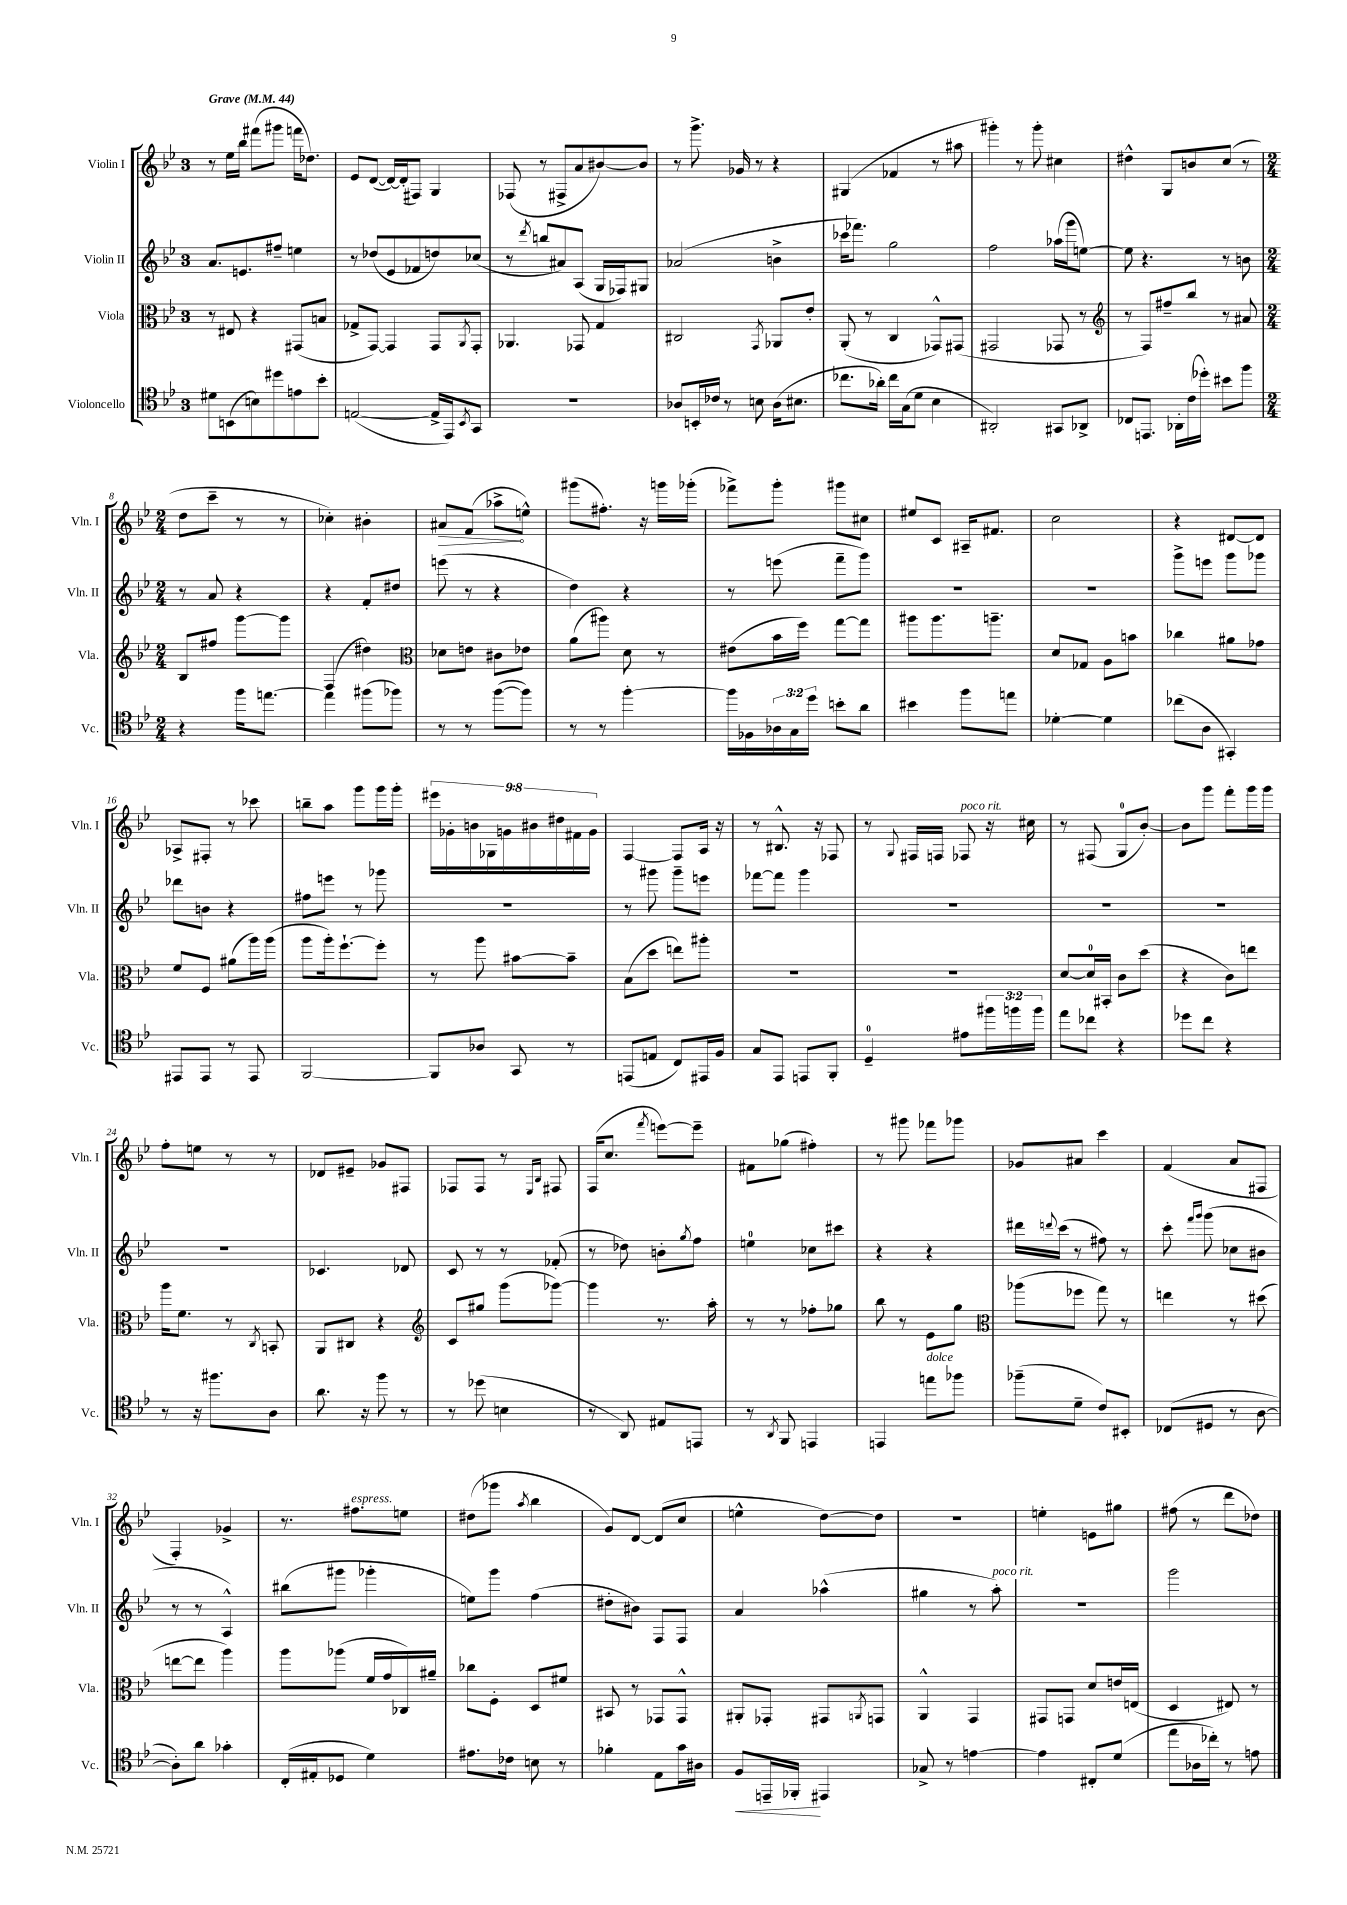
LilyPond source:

<<
\new StaffGroup <<
\new Staff = "s0" \with { instrumentName = "Violin I" shortInstrumentName = "Vln. I" } {
    \clef treble \key bes \major \once \override Staff.TimeSignature.style = #'single-digit \time 3/4 \override Staff.TupletNumber.text = #tuplet-number::calc-fraction-text \tempo "Grave" 4 = 44
    r8 ees''16 bes''16 fis'''8( gis'''8 f'''16 des''8.) |
    ees'8 d'8~( d'16~) d'16-.( fis8) g4 |
    fes8( r8 fis8-> a'8 bis'8~) bis'8 |
    r8 g'''8.-> ges'16 r8 r4 |
    gis4( fes'4 r8 ais''8 |
    gis'''4-.) r8 gis'''8-. cis''4 |
    dis''4-^ g8 b'8 c''8( r8 |
    \numericTimeSignature \time 2/4 d''8 c'''8-- r8 r8 |
    ces''4-.) bis'4-. |
    \once \override Hairpin.circled-tip = ##t ais'8\> f'8( aes''8->\! e''8-^) |
    gis'''8( fis''8.-.) r16 g'''16 ges'''16-.( |
    fes'''8->) g'''8-. gis'''8 cis''8 |
    eis''8 c'8 ais16-- fis'8. |
    c''2 |
    r4 dis'8~ dis'8 |
    aes8-> fis8-. r8 ces'''8 |
    b''8-- a''8 g'''8 g'''16 g'''16-. |
    \tuplet 9/8 { eis'''16 ges'16-. b'16 ges16 g'16 bis'16 dis''16 fis'16 g'16 } |
    f4~ f8 a16 r16 |
    r8 bis8.-^ r16 fes8 |
    r8 \appoggiatura { g8 } fis16 f16 fes8^\markup { \italic "poco rit." } r16 cis''16 |
    r8 fis8( g8-0 bes'8~-.) |
    bes'8 g'''8 f'''8-. g'''16 g'''16 |
    f''8-. e''8 r8 r8 |
    des'8 eis'8-- ges'8 fis8 |
    fes8 fes8 r8 \grace { ees16 bes16 } fis8 |
    f16( c''8. \acciaccatura { f'''8 } e'''8~) e'''8-- |
    fis'8 ges''8( fis''4-.) |
    r8 gis'''8 fes'''8 ges'''8 |
    ges'8 ais'8 c'''4 |
    f'4( a'8 fis8 |
    f4-.) ges'4-> |
    r8. fis''8.^\markup { \italic "espress." } e''8 |
    dis''8( ges'''8 \acciaccatura { a''8 } bes''4 |
    g'8) d'8~ d'8( c''8 |
    e''4-^ d''8~) d''8 |
    r2 |
    e''4-. e'8 gis''8 |
    fis''8( r8 d'''8 des''8) \bar "|." |
}
\new Staff = "s1" \with { instrumentName = "Violin II" shortInstrumentName = "Vln. II" } {
    \clef treble \key bes \major \once \override Staff.TimeSignature.style = #'single-digit \time 3/4
    a'8. e'8. fis''8-- e''4 |
    r8 des''8( ees'8 fes'8 d''8) ces''8( |
    r8 \acciaccatura { d'''8 } b''8 ais'8) a8( g16 fes16) gis8 |
    aes'2( b'4-> |
    ces'''16 fes'''8.) g''2 |
    f''2 aes''16( g'''16 e''8~) |
    e''8 r4. r8 b'8 |
    \numericTimeSignature \time 2/4 r8 a'8 r4 |
    r4 f'8-. dis''8 |
    e'''8( r8 r4 |
    d''4) r4 |
    r8 e'''8( f'''8-- g'''8) |
    R2 |
    R2 |
    g'''8-> e'''8 g'''8 ges'''8 |
    des'''8 b'8 r4 |
    fis''8 e'''8 r8 ges'''8 |
    r2 |
    r8 gis'''8 gis'''8-- e'''8 |
    fes'''8~ fes'''8 g'''4 |
    R2 |
    R2 |
    R2 |
    R2 |
    ces'4. des'8 |
    c'8 r8 r8 fes'8-.( |
    r8 des''8) b'8-. \acciaccatura { g''8 } f''8 |
    e''4-0 ces''8 cis'''8 |
    r4 r4 |
    dis'''16 \appoggiatura { d'''8 } c'''16( r8 fis''8) r8 |
    c'''8-. \grace { f'''16 g'''16 } g'''8( ces''8 bis'8 |
    r8 r8 a4-^) |
    bis''8( gis'''8 ges'''4-. |
    e''8) g'''8 f''4( |
    dis''8-. bis'8) f8 f8 |
    a'4 aes''4-^( |
    gis''4 r8 a''8-.^\markup { \italic "poco rit." }) |
    R2 |
    g'''2 \bar "|." |
}
\new Staff = "s2" \with { instrumentName = "Viola" shortInstrumentName = "Vla." } {
    \clef alto \key bes \major \once \override Staff.TimeSignature.style = #'single-digit \time 3/4
    r8 eis8 r4 gis,8( b8 |
    ges8-> g,8~) g,4 g,8 \acciaccatura { a,8 } g,8-. |
    aes,4. ges,8 g4 |
    cis2 \acciaccatura { g,8 } aes,8 ees'8-. |
    a,8-.( r8 c4 ges,8-^) gis,8( |
    gis,2 ges,8 r8 |
    \clef treble r8 f8) fis''8-- bes''8 r8 ais'8 |
    \numericTimeSignature \time 2/4 bes8 fis''8 g'''8~ g'''8 |
    f4( dis''4) |
    \clef alto des'8 e'8 cis'8 ees'8 |
    a'8( ais''8) d'8 r8 |
    eis'8( bes'16 f''16) g''8~ g''8 |
    ais''8 ais''8. a''8.-- |
    d'8 ges8 a8 b'8 |
    ces''4 ais'8 ges'8 |
    f'8 f8 ais'8( a''16) a''16( |
    a''8 a''16-.) f''8.~-! f''8-. |
    r8 a''8 bis'8~ bis'8-- |
    bes8( d''8 e''8) ais''8-. |
    R2 |
    R2 |
    d'8~ d'16-0 bis,16-. c'8 d''8( |
    r4 c'8) e''8 |
    a''16 f'8. r8 \acciaccatura { c8 } b,8-. |
    a,8 cis8 r4 |
    \clef treble c'8 gis''8 g'''8( ges'''8~) |
    ges'''4 r8. a''16-. |
    r8 r8 fes''8-. ges''8 |
    bes''8 r8 ees'8 g''8 |
    \clef alto aes''8( fes''8 g''8) r8 |
    e''4 r8 dis''8( |
    e''8~ e''8 a''4) |
    a''8 aes''8( f'16 g'16 ces16) ais'16-- |
    ces''8 f8-. d8 fis'8 |
    bis,8 r8 ges,8 ges,8-^ |
    ais,8-. ges,8-. gis,8 \acciaccatura { a,8 } g,8 |
    a,4-^ g,4 |
    gis,8 g,8 d'8 e'16 e16( |
    d4 eis8) r8 \bar "|." |
}
\new Staff = "s3" \with { instrumentName = "Violoncello" shortInstrumentName = "Vc." } {
    \clef tenor \key bes \major \once \override Staff.TimeSignature.style = #'single-digit \time 3/4 \override Staff.TupletNumber.text = #tuplet-number::calc-fraction-text
    dis'8 b,8( b8) dis''8 e'8 bes'8-. |
    e2~( e16-> ees,16) \acciaccatura { bes,8 } g,8 |
    R2. |
    aes8 b,16-. ces'16 r8 b8 aes16( bis8. |
    ces''8. aes'16-.) ces''16 g16( d'8 bes4 |
    ais,2-.) gis,8 aes,8-> |
    ces8 e,8. aes,16-. c'16( des''16-.) bis'8 f''8 |
    \numericTimeSignature \time 2/4 r4 f''16 e''8.~ |
    e''4 fis''8( fes''8) |
    r8 r8 f''8~( f''8) |
    r8 r8 f''4~-. |
    f''16 fes16 \tuplet 3/2 { aes16 g16 d''16 } b'8-. a'8 |
    bis'4 f''8 e''8 |
    des'4~-. des'4 |
    ces''8( a8 gis,4-.) |
    eis,8 eis,8 r8 eis,8 |
    f,2~ |
    f,8 aes8 g,8 r8 |
    e,8( e8 c8) eis,16 f16 |
    g8 ees,8 e,8 f,8-. |
    d4-0-- eis'8 \tuplet 3/2 { fis''16 f''16 f''16 } |
    ees''8 ces''8 r4 |
    des''8 c''8 r4 |
    r8 r16 fis''8. a8 |
    a'8. r16 f''8 r8 |
    r8 des''8( b4 |
    r8 a,8) eis8 e,8 |
    r8 \acciaccatura { a,8 } f,8 e,4 |
    e,4 e''8^\markup { \italic "dolce" } fes''8 |
    fes''8--( d'8-- c'8) bis,8-. |
    ces8( dis8 r8 a8~ |
    a8-.) a'8 ges'4-. |
    c16-.( eis16-. des8 d'4) |
    eis'8. ces'16 b8 r8 |
    fes'4-. ees8 g'16 ais16 |
    f8\< e,16-- fes,16-.\! eis,4 |
    ges8-> r8 e'4~ |
    e'4 cis8-. d'8( |
    ees''8 aes16 ces''16-.) r8 e'8 \bar "|." |
}
>>
>>
